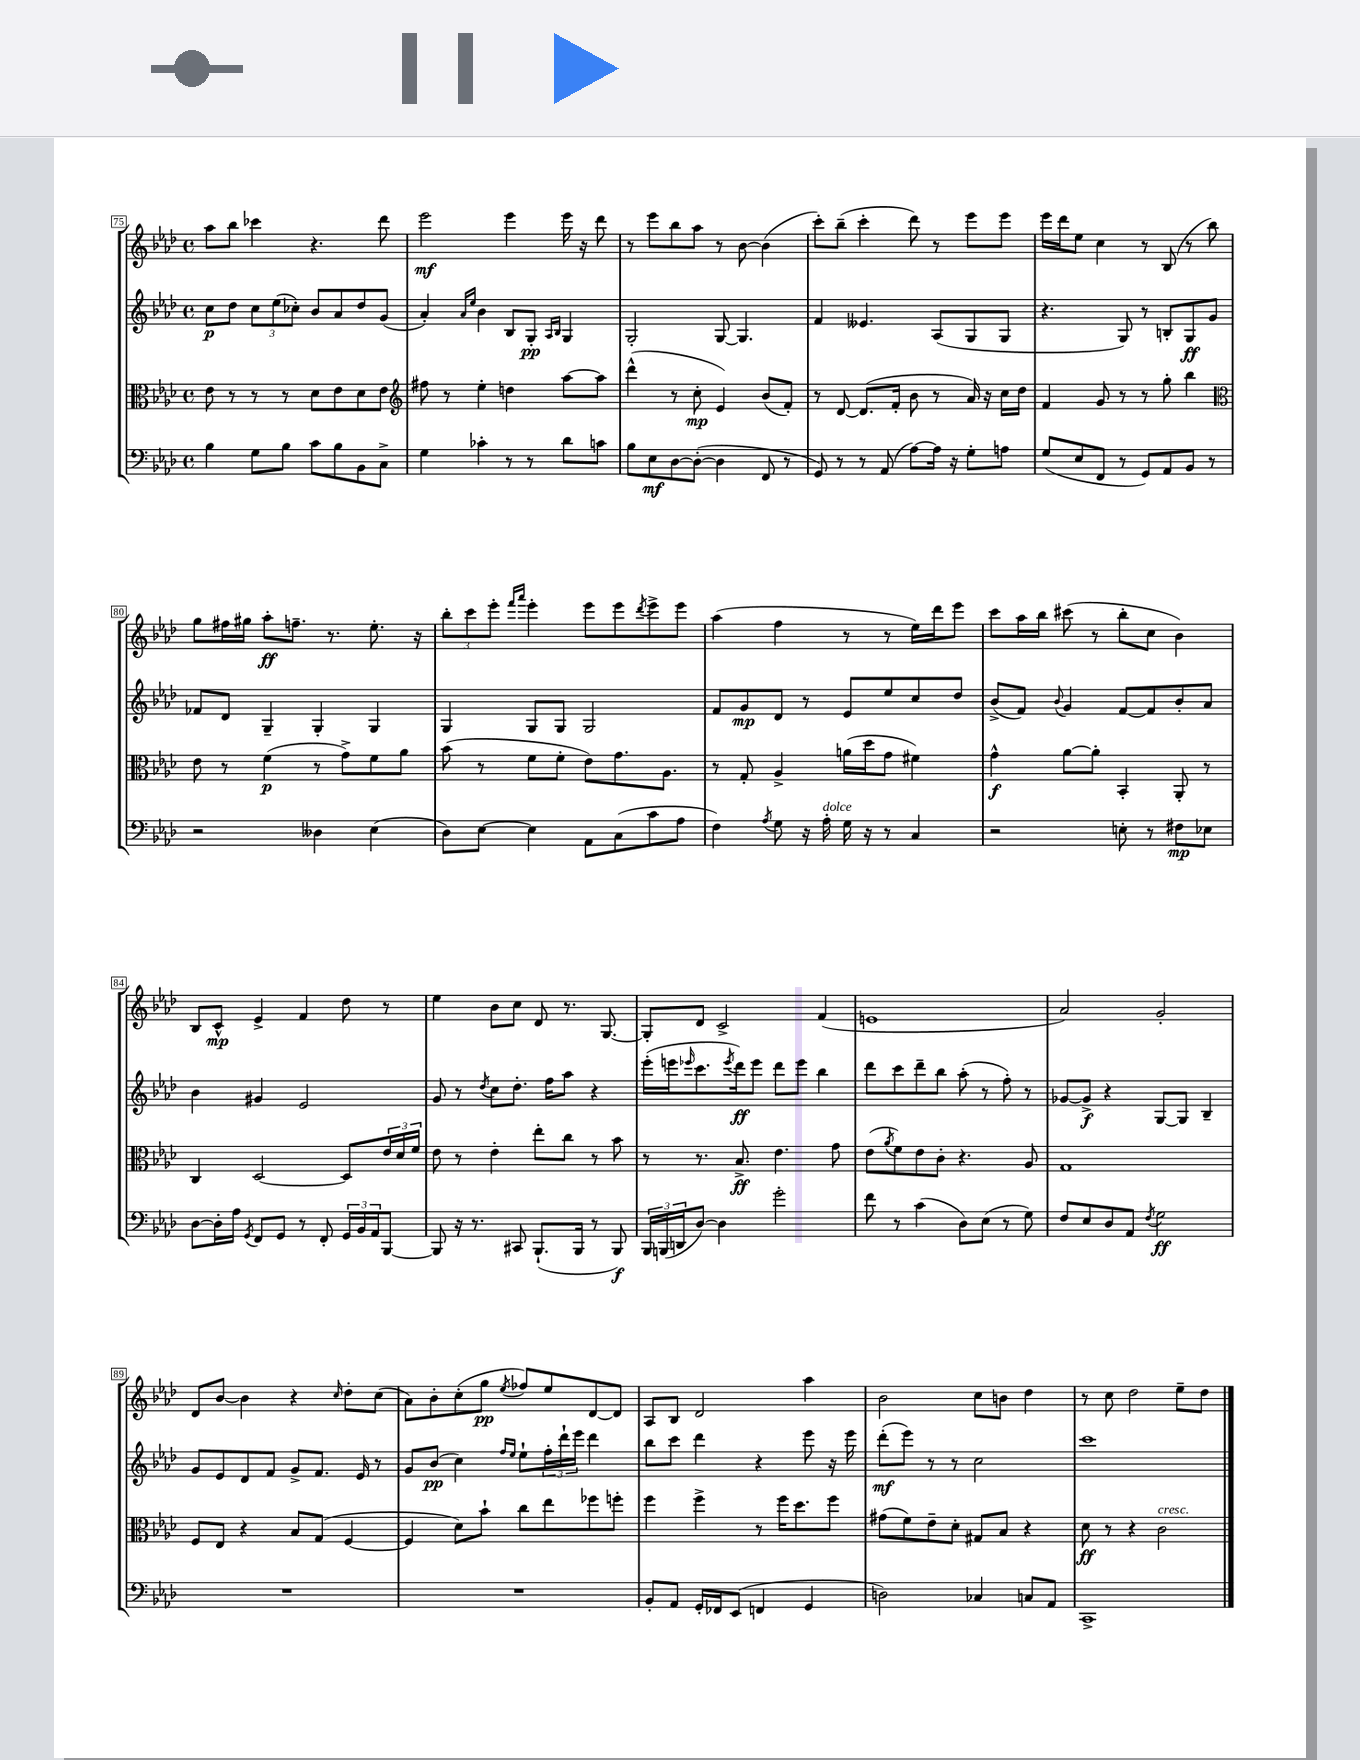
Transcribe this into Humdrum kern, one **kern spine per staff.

**kern	**dynam	**kern	**dynam	**kern	**dynam	**kern	**dynam
*part4	*part4	*part3	*part3	*part2	*part2	*part1	*part1
*staff4	*staff4	*staff3	*staff3	*staff2	*staff2	*staff1	*staff1
*clefF4	*	*clefC3	*	*clefG2	*	*clefG2	*
*k[b-e-a-d-]	*	*k[b-e-a-d-]	*	*k[b-e-a-d-]	*	*k[b-e-a-d-]	*
*M4/4	*	*M4/4	*	*M4/4	*	*M4/4	*
*met(c)	*	*met(c)	*	*met(c)	*	*met(c)	*
=75	=75	=75	=75	=75	=75	=75	=75
4B-\	.	8e-\	.	8cc\L	p	8aa-\L	.
.	.	8r	.	8dd-\J	.	8bb-\J	.
8G\L	.	8r	.	12cc\L	.	4ccc-X\	.
.	.	.	.	(12ee-\	.	.	.
8B-\J	.	8r	.	.	.	.	.
.	.	.	.	12cc-X'\J)	.	.	.
8c\L	.	8d-\L	.	8b-/L	.	4.r	.
8B-\	.	8e-\	.	8a-/	.	.	.
8BB-\	.	8d-\	.	8dd-/	.	.	.
8C^\J	.	8e-\J	.	(8g/J	.	8ddd-\	.
=76	=76	=76	=76	=76	=76	=76	=76
*	*	*clefG2	*	*	*	*	*
4G\	.	8ff#X\	.	4a-'/)	.	2eee-\	mf
.	.	8r	.	.	.	.	.
.	.	.	.	16qqa-/LL	.	.	.
.	.	.	.	16qqee-/JJ	.	.	.
4c-X'\	.	4ee-'\	.	4b-\	.	.	.
8r	.	4ddn\	.	8B-/L	.	4eee-\	.
8r	.	.	.	8G'/J	pp	.	.
.	.	.	.	16qqA-/LL	.	.	.
.	.	.	.	16qqB-/JJ	.	.	.
8d-\L	.	[8aa-\L	.	4G/	.	16eee-\	.
.	.	.	.	.	.	16r	.
8cn\J	.	8aa-\J]	.	.	.	8ddd-\	.
=77	=77	=77	=77	=77	=77	=77	=77
8B-\L	.	(4ddd-^^\	.	2G'/	.	8r	.
8E-\	mf	.	.	.	.	8eee-\L	.
[8D-\	.	8r	.	.	.	8bb-\	.
(8D-'\J_	.	8cc'\	mp	.	.	8aa-\J	.
4D-\]	.	4e-/)	.	[8G/	.	8r	.
.	.	.	.	4.G/]	.	[8b-\	.
8FF/	.	(8b-/L	.	.	.	(4b-\]	.
8r	.	8f'/J)	.	.	.	.	.
=78	=78	=78	=78	=78	=78	=78	=78
8GG/)	.	8r	.	4f/	.	8ccc'\L)	.
8r	.	[8d-/	.	.	.	(8bb-~\J	.
8r	.	(8.d-/L]	.	4.e--X/	.	4ccc'\	.
(8AA-/	.	.	.	.	.	.	.
.	.	16f'/Jk	.	.	.	.	.
[8A-\L)	.	8b-\	.	.	.	8ddd-\)	.
16A-\Jk]	.	8r	.	(8A-/L	.	8r	.
16r	.	.	.	.	.	.	.
8G'\L	.	16a-/)	.	8G/	.	8eee-\L	.
.	.	16r	.	.	.	.	.
8An\J	.	16cc\LL	.	8G/J	.	8eee-\J	.
.	.	16dd-\JJ	.	.	.	.	.
=79	=79	=79	=79	=79	=79	=79	=79
(8G/L	.	4f/	.	4.r	.	16eee-\LL	.
.	.	.	.	.	.	16ddd-\J	.
8E-/	.	.	.	.	.	8ee-\J	.
8FF/J	.	8g/	.	.	.	4cc\	.
8r	.	8r	.	8G/)	.	.	.
8GG/L)	.	8r	.	8r	.	8r	.
8AA-/	.	8gg'\	.	8Bn'/L	.	(8B-/	.
8BB-/J	.	4bb-\	.	8G/	ff	8r	.
8r	.	.	.	8g/J	.	8bb-\)	.
!!LO:LB:g=z
=80	=80	=80	=80	=80	=80	=80	=80
*	*	*clefC3	*	*	*	*	*
2r	.	8e-\	.	8f-X/L	.	8gg\L	.
.	.	8r	.	8d-/J	.	16ff#X\L	.
.	.	.	.	.	.	16gg#X\JJ	.
.	.	(4f\	p	4G~/	.	8aa-'\L	ff
.	.	.	.	.	.	8.ffn~\J	.
4D--X\	.	8r	.	4G'/	.	.	.
.	.	.	.	.	.	8.r	.
.	.	8g^\L)	.	.	.	.	.
(4E-\	.	8f\	.	4G/	.	8.ee-'\	.
.	.	8a-\J	.	.	.	.	.
.	.	.	.	.	.	16r	.
=81	=81	=81	=81	=81	=81	=81	=81
8D-\L)	.	(8b-\	.	4G/	.	12bb-'\L	.
.	.	.	.	.	.	12ccc\	.
[8E-\J	.	8r	.	.	.	.	.
.	.	.	.	.	.	12eee-'\J	.
.	.	.	.	.	.	16qqfff/LL	.
.	.	.	.	.	.	16qqaaa-/JJ	.
4E-\]	.	8f\L	.	8G/L	.	4eee-'\	.
.	.	8f'\J	.	8G/J	.	.	.
8AA-\L	.	8e-\L)	.	2G/	.	8eee-\L	.
(8C\	.	8.g\	.	.	.	8eee-\	.
.	.	.	.	.	.	8qddd-/	.
8c\	.	.	.	.	.	8eee-^\	.
.	.	8.A-\J	.	.	.	.	.
8A-\J	.	.	.	.	.	8eee-\J	.
=82	=82	=82	=82	=82	=82	=82	=82
4F\)	.	8r	.	8f/L	.	(4aa-\	.
.	.	8G'/	.	8g/	mp	.	.
8qA-/	.	.	.	.	.	.	.
8G\	.	4A-^/	.	8d-/J	.	4ff\	.
16r	.	.	.	8r	.	.	.
!LO:TX:a:i:t=dolce	!	!	!	!	!	!	!
16A-'\	.	.	.	.	.	.	.
16G\	.	(16an\LL	.	8e-/L	.	8r	.
16r	.	16dd-\J	.	.	.	.	.
8r	.	8g\J	.	8ee-/	.	8r	.
4C/	.	4f#X\)	.	8cc/	.	16ee-\LL)	.
.	.	.	.	.	.	16ddd-\J	.
.	.	.	.	8dd-/J	.	8eee-\J	.
=83	=83	=83	=83	=83	=83	=83	=83
2r	.	4g^^\	f	(8b-^/L	.	8ccc\L	.
.	.	.	.	8f/J)	.	16aa-\L	.
.	.	.	.	.	.	16bb-\JJ	.
.	.	.	.	8qqb-/	.	.	.
.	.	[8a-\L	.	4g/	.	(8ccc#X\	.
.	.	8a-'\J]	.	.	.	8r	.
8En'\	.	4BB-'/	.	[8f/L	.	8bb-'\L	.
8r	.	.	.	8f/]	.	8cc\J	.
8F#X\L	mp	8AA-'/	.	8b-'/	.	4b-\)	.
8E-X\J	.	8r	.	8a-/J	.	.	.
!!LO:LB:g=z
=84	=84	=84	=84	=84	=84	=84	=84
[8D-\L	.	4C/	.	4b-\	.	8B-/L	.
16D-'\L]	.	.	.	.	.	8c^^/J	mp
16A-\JJ	.	.	.	.	.	.	.
8qGG/	.	.	.	.	.	.	.
8FF/L	.	[2D-/	.	4g#X/	.	4e-^/	.
8GG/J	.	.	.	.	.	.	.
8r	.	.	.	2e-/	.	4f/	.
8FF'/	.	.	.	.	.	.	.
24GG/LL	.	8D-/L]	.	.	.	8dd-\	.
24BB-/	.	.	.	.	.	.	.
24AA-/J	.	.	.	.	.	.	.
[8BBB-/J	.	24e-/L	.	.	.	8r	.
.	.	24d-/	.	.	.	.	.
.	.	24f/JJ	.	.	.	.	.
=85	=85	=85	=85	=85	=85	=85	=85
8BBB-/]	.	8e-\	.	8g/	.	4ee-\	.
16r	.	8r	.	8r	.	.	.
8.r	.	.	.	.	.	.	.
.	.	.	.	8qdd-/	.	.	.
.	.	4e-'\	.	8cc\L	.	8b-\L	.
8CC#X/	.	.	.	8.dd-'\J	.	8cc\J	.
(8.BBB-`/L	.	8ee-'\L	.	.	.	8d-/	.
.	.	.	.	16ff\KL	.	.	.
.	.	8cc\J	.	8aa-\J	.	8.r	.
16BBB-/Jk	.	.	.	.	.	.	.
8r	.	8r	.	4r	.	.	.
.	.	.	.	.	.	[8.G/	.
8BBB-/)	f	8b-\	.	.	.	.	.
=86	=86	=86	=86	=86	=86	=86	=86
24BBB-/LL	.	8r	.	(16eee-'\LL	.	8G'/L]	.
(24BBBn/	.	.	.	.	.	.	.
.	.	.	.	16eeen\J	.	.	.
24DDn/J	.	.	.	.	.	.	.
.	.	.	.	16qqeee-X/	.	.	.
[8D-/J)	.	8.r	.	8.ccc\	.	8d-/J	.
4D-\]	.	.	.	.	.	2c^/	.
.	.	.	.	8qeee-/	.	.	.
.	.	8.B-^/	ff	16ddd-\k)	ff	.	.
.	.	.	.	8eee-\J	.	.	.
2g'\	.	4.e-\	.	8ddd-\L	.	.	.
.	.	.	.	8eee-\J	.	.	.
.	.	.	.	4bb-\	.	(4f/	.
.	.	8g\	.	.	.	.	.
=87	=87	=87	=87	=87	=87	=87	=87
8f\	.	(8e-\L	.	8ddd-\L	.	1en	.
.	.	8qa-/	.	.	.	.	.
8r	.	8f\)	.	8ccc\	.	.	.
(4c\	.	8e-\	.	8ddd-~\	.	.	.
.	.	8c'\J	.	8bb-\J	.	.	.
8D-\L)	.	4.r	.	(8aa-'\	.	.	.
(8E-\J	.	.	.	8r	.	.	.
8r	.	.	.	8ff'\)	.	.	.
8G\)	.	8A-/	.	8r	.	.	.
=88	=88	=88	=88	=88	=88	=88	=88
8F/L	.	1G	.	[8g-X/L	.	2a-/)	.
8E-/	.	.	.	8g-^/J]	f	.	.
8D-/	.	.	.	4r	.	.	.
8AA-/J	.	.	.	.	.	.	.
8qF/	.	.	.	.	.	.	.
2G\	ff	.	.	[8G/L	.	2g'/	.
.	.	.	.	8G/J]	.	.	.
.	.	.	.	4B-~/	.	.	.
!!LO:LB:g=z
=89	=89	=89	=89	=89	=89	=89	=89
1r	.	8F/L	.	8g/L	.	8d-/L	.
.	.	8E-/J	.	8e-/	.	[8b-/J	.
.	.	4r	.	8d-/	.	4b-\]	.
.	.	.	.	8f/J	.	.	.
.	.	8B-/L	.	8g^/L	.	4r	.
.	.	(8G/J	.	8.f/J	.	.	.
.	.	.	.	.	.	16qqcc/	.
.	.	[4F/	.	.	.	8dd-'\L	.
.	.	.	.	16e-/	.	.	.
.	.	.	.	8r	.	(8cc\J	.
=90	=90	=90	=90	=90	=90	=90	=90
1r	.	4F/]	.	8g/L	.	8a-\L)	.
.	.	.	.	(8b-/J	pp	8b-'\	.
.	.	8d-\L)	.	4cc\)	.	(8cc'\	.
.	.	8b-`\J	.	.	.	8gg\J	pp
.	.	.	.	16qqff/LL	.	.	.
.	.	.	.	16qqee-/JJ	.	8qee-/	.
.	.	8cc\L	.	8ee-`\L	.	8ff-X/L)	.
.	.	8ee-\	.	24ff'\L	.	8ee-/	.
.	.	.	.	24ddd-`\	.	.	.
.	.	.	.	24eee-\JJ	.	.	.
.	.	8ff-X\	.	4ddd-\	.	[8d-/	.
.	.	8ffn'\J	.	.	.	8d-/J]	.
=91	=91	=91	=91	=91	=91	=91	=91
8BB-'/L	.	4ff\	.	8bb-\L	.	8A-/L	.
8AA-/J	.	.	.	8ccc\J	.	8B-/J	.
16GG'/LL	.	4ff^\	.	4ddd-\	.	2d-/	.
16FF-X/J	.	.	.	.	.	.	.
(8EE-/J	.	.	.	.	.	.	.
4FFn/	.	8r	.	4r	.	.	.
.	.	16ff\KL	.	.	.	.	.
.	.	8.dd-\	.	.	.	.	.
4GG/	.	.	.	8eee-\	.	4aa-\	.
.	.	8ff\J	.	16r	.	.	.
.	.	.	.	16eee-\	.	.	.
=92	=92	=92	=92	=92	=92	=92	=92
2Dn\)	.	(8g#X\L	.	(8ddd-'\L	mf	2b-\	.
.	.	8f\)	.	8eee-\J)	.	.	.
.	.	8e-~\	.	8r	.	.	.
.	.	8d-'\J	.	8r	.	.	.
4C-X/	.	8G#X/L	.	2cc\	.	8cc\L	.
.	.	8B-/J	.	.	.	8bn\J	.
8Cn/L	.	4r	.	.	.	4dd-\	.
8AA-/J	.	.	.	.	.	.	.
=93	=93	=93	=93	=93	=93	=93	=93
1CC^	.	8d-\	ff	1ccc	.	8r	.
.	.	8r	.	.	.	8cc\	.
.	.	4r	.	.	.	2dd-\	.
!	!	!LO:TX:a:i:t=cresc.	!	!	!	!	!
.	.	2c\	.	.	.	.	.
.	.	.	.	.	.	8ee-~\L	.
.	.	.	.	.	.	8dd-\J	.
==	==	==	==	==	==	==	==
*-	*-	*-	*-	*-	*-	*-	*-
